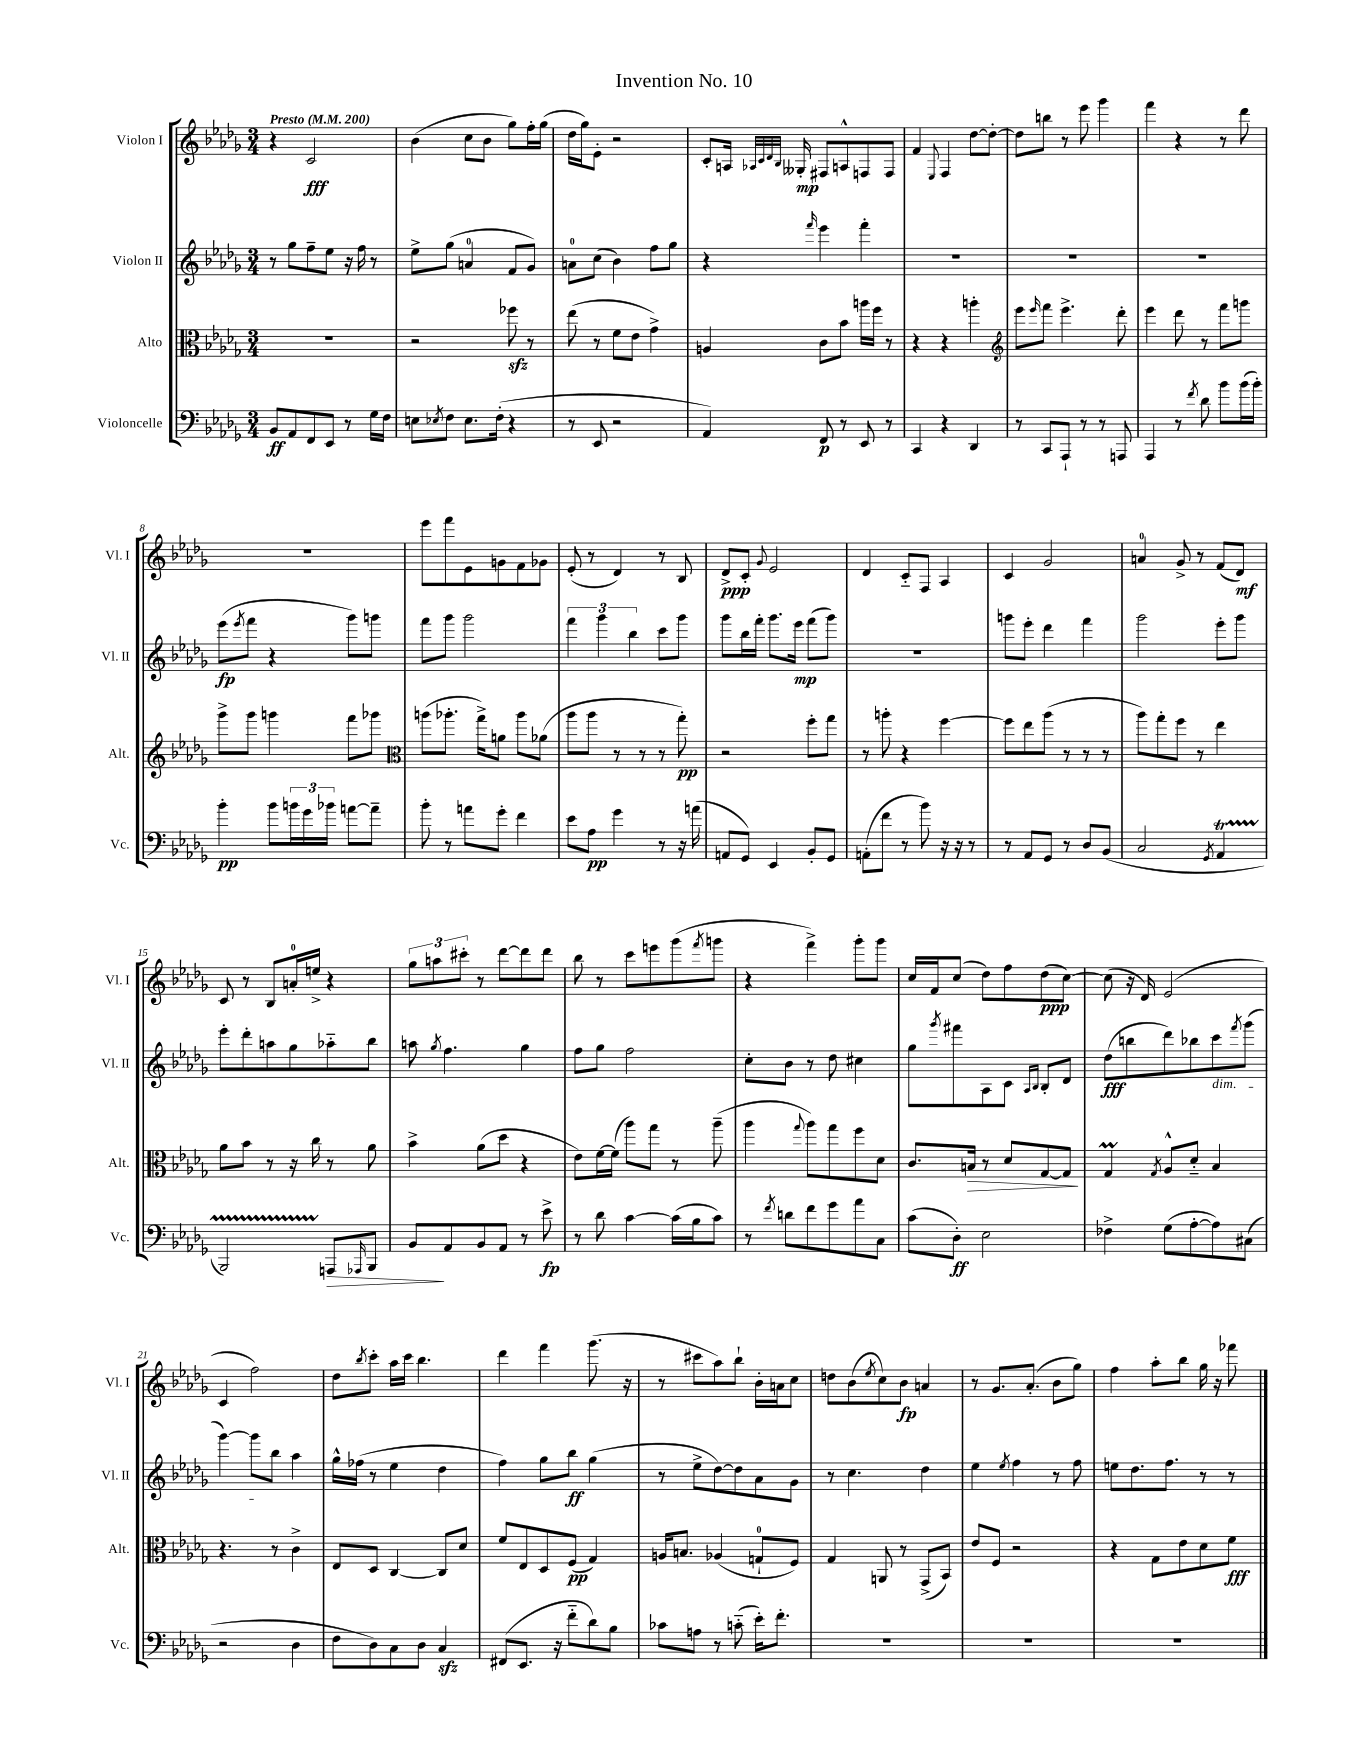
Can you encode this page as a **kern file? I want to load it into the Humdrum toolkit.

**kern	**kern	**kern	**kern
*staff4	*staff3	*staff2	*staff1
*clefF4	*clefC3	*clefG2	*clefG2
*k[b-e-a-d-g-]	*k[b-e-a-d-g-]	*k[b-e-a-d-g-]	*k[b-e-a-d-g-]
*M3/4	*M3/4	*M3/4	*M3/4
*MM200	*MM200	*MM200	*MM200
8BB-/L	2.r	8r	4r
8AA-/	.	8gg-\L	.
8FF/	.	8ff~\	2c/
8EE-/J	.	8ee-\J	.
8r	.	16r	.
.	.	16ff\	.
16G-\LL	.	8r	.
16F\JJ	.	.	.
=	=	=	=
8E\L	2r	8ee-^\L	(4b-\
8qE-/	.	.	.
8F\J	.	(8gg-\J	.
8.E-\L	.	4a/	8cc\L
.	.	.	8b-\J
(16F'\Jk	.	.	.
4r	8ff-\	8f/L	8gg-\L)
.	8r	8g-/J)	16ff'\L
.	.	.	(16gg-\JJ
=	=	=	=
8r	(8ee-\	8a\L	16dd-\LL
.	.	.	16gg-\J)
8EE-/	8r	(8cc\J	8e-'\J
2r	8f\L	4b-\)	2r
.	8e-\J	.	.
.	4g-^\)	8ff\L	.
.	.	8gg-\J	.
=	=	=	=
4AA-/)	4A/	4r	8c'/L
.	.	.	16A/Jk
.	.	.	32qqA-/LLL
.	.	.	32qqc/
.	.	.	32qqd-/
.	.	.	32qqB-/JJJ
.	.	.	16G--'/
.	.	16qqfff/	.
8FF/	8c\L	4eee-\	8F#/L
8r	8b-\J	.	8A^^/
8EE-/	16aa\LL	4fff'\	8F/
.	16ff\JJ	.	.
8r	8r	.	8F/J
=	=	=	=
4CC/	4r	2.r	4f/
.	.	.	8qqE-/
4r	4r	.	4F/
4DD-/	4aa'\	.	[8dd-\L
.	.	.	8dd-'\_J
=	=	=	=
*	*clefG2	*	*
8r	8eee-\L	2.r	8dd-\]L
.	16qqeee-/	.	.
8CC/L	8fff\J	.	8bb\J
8AAA-`/J	4.eee-^\	.	8r
8r	.	.	8eee-\
8r	.	.	4ggg-\
8AAA/	8ddd-'\	.	.
=	=	=	=
4AAA-/	4eee-\	2.r	4fff\
8r	8ddd-\	.	4r
8qf/	.	.	.
8d-\	8r	.	.
8b-\L	8fff\L	.	8r
(16b-\L	8ggg\J	.	8ddd-\
16b-'\JJ)	.	.	.
=	=	=	=
4b-'\	8ggg-^\L	(8eee-\L	2.r
.	.	8qeee-/	.
.	8ggg-\J	8fff\J	.
8b-\L	4ggg\	4r	.
24b\L	.	.	.
24g-\	.	.	.
24b-\JJ	.	.	.
[8a\L	8fff\L	8ggg-\L)	.
8a~\]J	8ggg-\J	8ggg\J	.
=	=	=	=
*	*clefC3	*	*
8b-'\	(8aa\L	8fff\L	8eee-\L
8r	8.aa-'\J	8ggg-\J	8fff\
8a\L	.	2ggg-\	8e-\
.	16gg-^\LK)	.	.
8g-'\J	8a\J	.	8g\
4f\	8aa-\L	.	8f\
.	(8a-\J	.	8g-\J
=	=	=	=
8e-\L	8aa-\L	6fff\	(8e-'/
8A-\J	8aa-\J	.	8r
.	.	6ggg-\	.
4g-\	8r	.	4d-/)
.	.	6bb-\	.
.	8r	.	.
8r	8r	8ccc\L	8r
16r	8gg-'\)	8ggg-\J	8B-/
(16a\	.	.	.
=	=	=	=
8AA/L	2r	8ggg-\L	8d-^/L
8GG-/J)	.	16bb-\L	8c'/J
.	.	16fff'\JJ	.
.	.	.	8qqg-/
4EE-/	.	8.ggg-\L	2e-/
.	.	16eee-\Jk	.
8BB-'/L	8ff'\L	(8fff\L	.
8GG-/J	8gg-\J	8ggg-\J)	.
=	=	=	=
(8AA'\L	8r	2.r	4d-/
8f\J	8aa'\	.	.
8r	4r	.	8c'~/L
8b-\)	.	.	8F/J
16r	[4ff\	.	4A-/
16r	.	.	.
8r	.	.	.
=	=	=	=
8r	8ff\]L	8ggg\L	4c/
8AA-/L	8ee-\	8eee-'\J	.
8GG-/J	(8aa-\J	4ddd-\	2g-/
8r	8r	.	.
8D-/L	8r	4fff\	.
(8BB-/J	8r	.	.
=	=	=	=
2C/	8aa-\L)	2ggg-\	4a/
.	8gg-'\	.	.
.	8ff\J	.	8g-^/
.	8r	.	8r
8qGG-/	.	.	.
4AA-/	4ee-\	8eee-'\L	(8f/L
.	.	8ggg-\J	8d-/J)
=	=	=	=
2BBB-/)	8a-\L	8eee-'\L	8c/
.	8b-\J	8ddd-'\	8r
.	8r	8aa\	8B-/L
.	16r	8gg-\	16a'/L
.	16cc\	.	16ee^/JJ
8AAA/L	8r	8aa-'~\	4r
16qqAAA-/	.	.	.
8BBB-/J	8a-\	8bb-\J	.
=	=	=	=
8BB-/L	4b-^\	8aa\	12gg-\L
.	.	.	12aa\
.	.	8qgg-/	.
8AA-/	.	4.ff\	.
.	.	.	12ccc#'\J
8BB-/	(8a-\L	.	8r
8AA-/J	8dd-\J	.	[8ddd-\L
8r	4r	4gg-\	8ddd-\]
8e-^\	.	.	8ddd-\J
=	=	=	=
8r	8e-\L)	8ff\L	8bb-\
8d-\	[16f\L	8gg-\J	8r
.	(16f\]JJ	.	.
[4c\	8aa-\L)	2ff\	8ccc\L
.	8gg-\J	.	8eee\
(16c\]LL	8r	.	(8ggg-\
16B-\J	.	.	.
.	.	.	8qfff/
8c\J)	(8aa-~\	.	8ggg\J
=	=	=	=
8r	4aa-\	8cc'\L	4r
8qf/	.	.	.
8d\L	.	8b-\J	.
.	8qqgg-/	.	.
8f\	8aa-\L)	8r	4fff^\)
8g-\	8gg-\	8dd-\	.
8a-\	8ff\	4cc#\	8ggg-'\L
8C\J	8d-\J	.	8ggg-\J
=	=	=	=
(8c\L	8.c/L	8gg-\L	16cc/LL
.	.	.	16f/J
.	.	8qggg-/	.
8D-'\J)	.	8fff#\	(8cc/J
.	16B/Jk	.	.
2E-\	8r	8A-\	8dd-\L)
.	8d-/L	8c\J	8ff\
.	.	16qqA-/LL	.
.	.	16qqB-/JJ	.
.	[8G-/	8B-'/L	(8dd-\
.	8G-/]J	8d-/J	[8cc\J)
=	=	=	=
4F-^\	4G-/	(8dd-\L	(8cc\]
.	.	8bb\	16r
.	.	.	16d-/)
.	8qG-/	.	.
(8G-\L	8A-^^/L	8ddd-\)	(2e-/
[8A-'\	8d-'~/J	8bb-\	.
8A-\])	4B-/	8ccc\	.
.	.	8qfff/	.
(8C#\J	.	(8ggg-\J	.
=	=	=	=
2r	4.r	[4ggg-\)	4c/
.	.	8ggg-\]L	2ff\)
.	8r	8bb-\J	.
4D-\	4c^\	4aa-\	.
=	=	=	=
8F\L	8E-/L	16gg-^^\LL	8dd-\L
.	.	(16ff-\JJ	.
.	.	.	8qbb-/
8D-\)	8D-/J	8r	8ccc'\J
8C\	[4C/	4ee-\	16aa-\LL
.	.	.	16ccc\JJ
8D-\J	.	.	4.bb-\
4C/	8C/]L	4dd-\	.
.	8d-/J	.	.
=	=	=	=
(8FF#/L	8f/L	4ff\)	4ddd-\
8.EE-/J	8E-/	.	.
.	8D-/	8gg-\L	4fff\
16r	.	.	.
8f'~\L	(8F/J	8bb-\J	.
8d-\)	4G-/)	(4gg-\	(8.ggg-\
8B-\J	.	.	.
.	.	.	16r
=	=	=	=
8c-\L	16A/LK	8r	8r
.	8.B/J	.	.
8A\J	.	8ee-^\L	8ccc#\L
8r	(4A-/	[8dd-\)	8aa-\)
(8c'~\	.	8dd-\]	8bb-`\J
16e-'\LK)	8G`/L	8a-\	16b-'\LL
8.f'\J	.	.	16a\J
.	8F/J)	8g-\J	8cc\J
=	=	=	=
2.r	4G-/	8r	8dd\L
.	.	4.cc\	(8b-\
.	.	.	8qee-/
.	8AA/	.	8cc\)
.	8r	.	8b-\J
.	(8GG-^/L	4dd-\	4a/
.	8BB-/J)	.	.
=	=	=	=
2.r	8e-/L	4ee-\	8r
.	8F/J	.	8.g-/L
.	.	8qee-/	.
.	2r	4ff\	.
.	.	.	(8.a-'/J
.	.	8r	8b-\L
.	.	8ff\	8gg-\J)
=	=	=	=
2.r	4r	8ee\L	4ff\
.	.	8.dd-\	.
.	8G-\L	.	8aa-'\L
.	.	8.ff\J	.
.	8e-\	.	8bb-\J
.	8d-\	8r	16gg-\
.	.	.	16r
.	8f\J	8r	8fff-\
==	==	==	==
*-	*-	*-	*-
